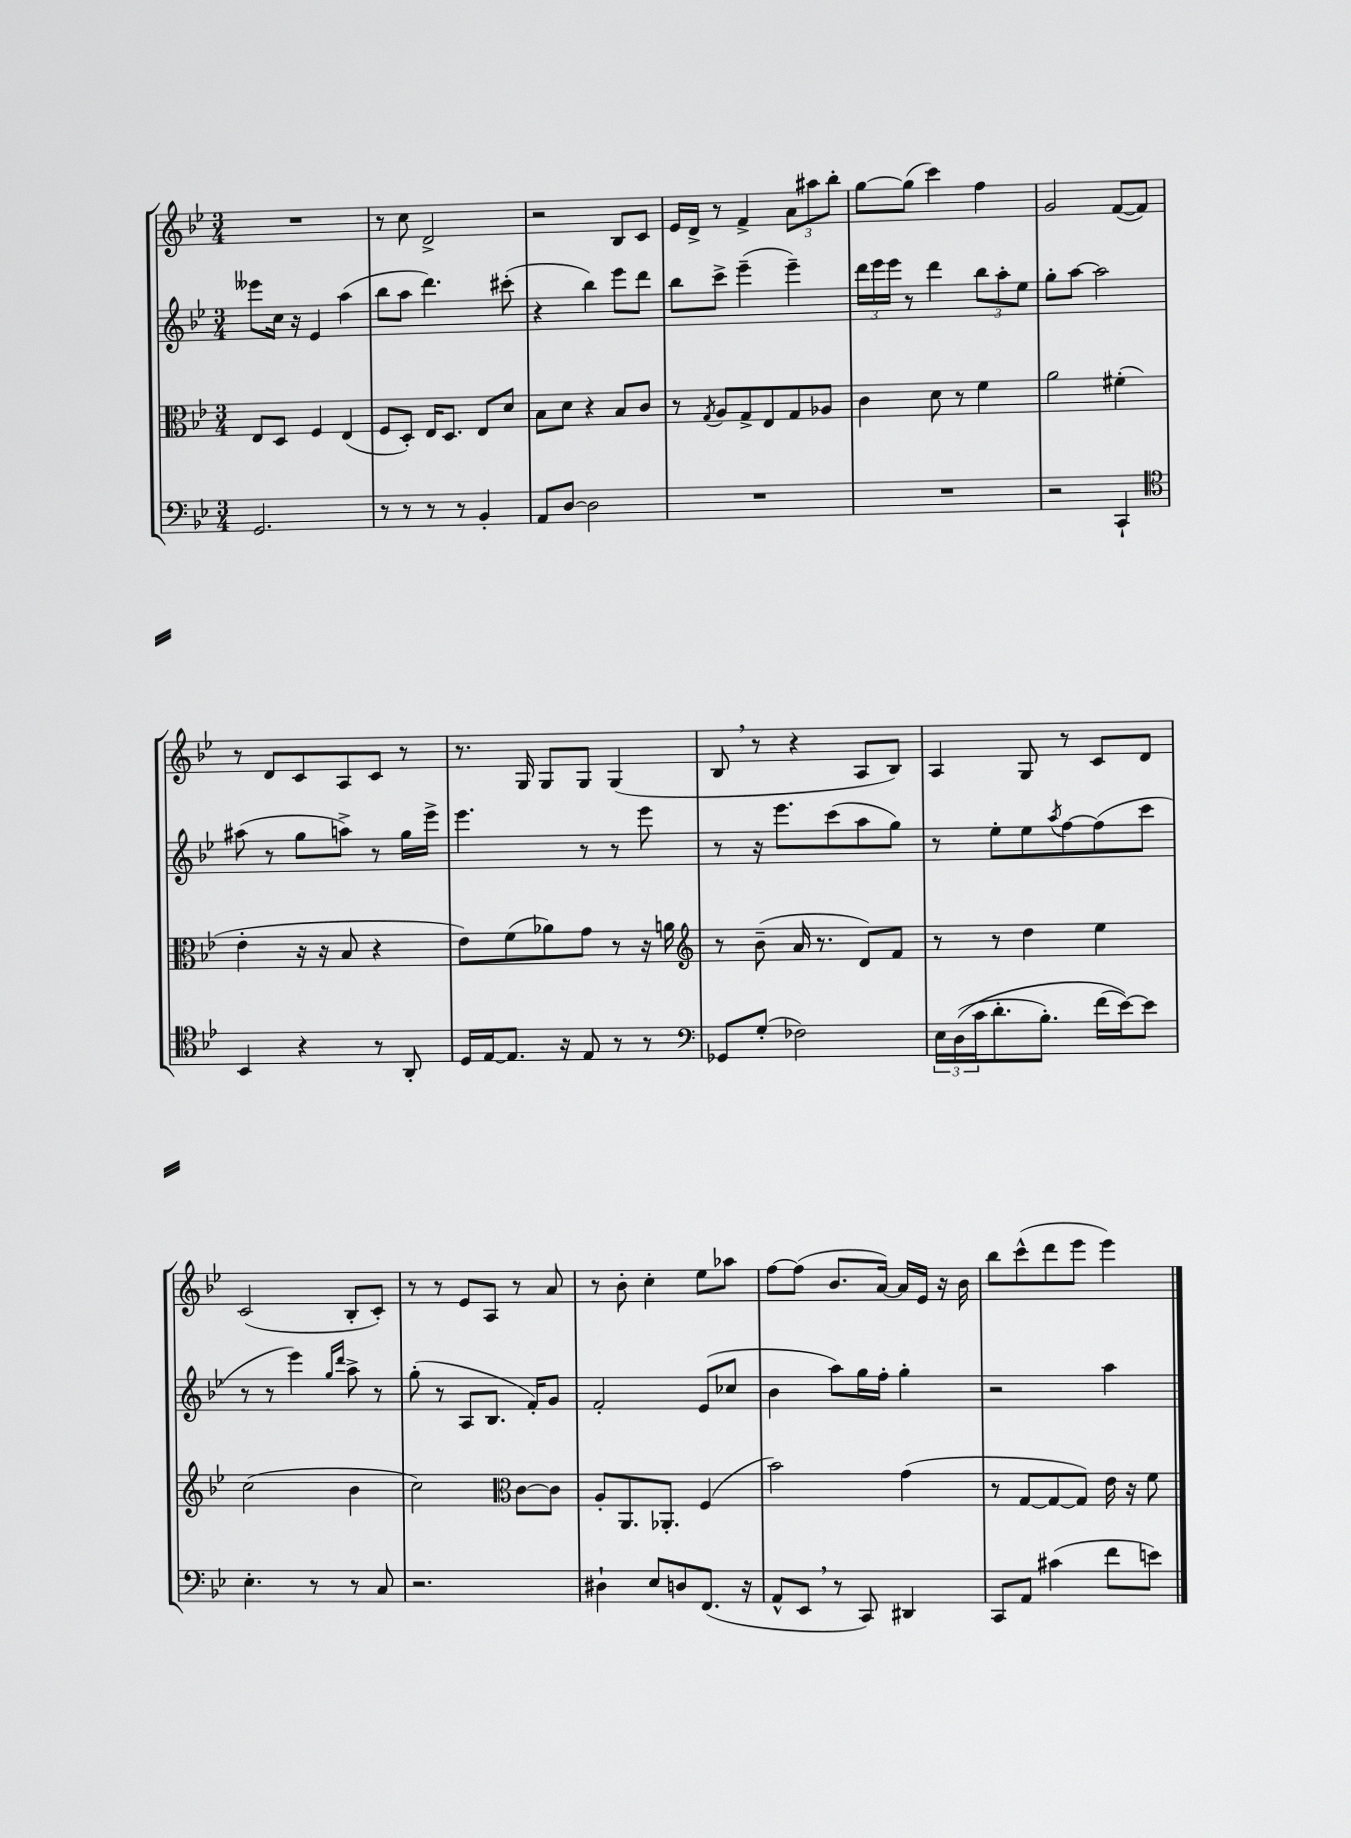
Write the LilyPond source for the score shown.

<<
\new StaffGroup <<
\new Staff = "s0" {
    \clef treble \key bes \major \numericTimeSignature \time 3/4
    R2. |
    r8 c''8 d'2-> |
    r2 bes8 c'8 |
    ees'16 d'16-> r8 f'4-> \tuplet 3/2 { a'8 ais''8 bes''8-. } |
    g''8~ g''8( c'''4) f''4 |
    g'2 f'8~( f'8) |
    r8 d'8 c'8 a8 c'8 r8 |
    r8. g16 g8 g8 g4( |
    bes8 \breathe r8 r4 a8 bes8) |
    a4 g8 r8 c'8 d'8 |
    c'2( bes8-. c'8-.) |
    r8 r8 ees'8 a8 r8 a'8 |
    r8 bes'8-. c''4-. ees''8 aes''8 |
    f''8~ f''8( bes'8. a'16~) a'16 ees'16 r16 bes'16 |
    bes''8 c'''8-^( d'''8 ees'''8 ees'''4) \bar "|." |
}
\new Staff = "s1" {
    \clef treble \key bes \major \numericTimeSignature \time 3/4
    eeses'''8 c''16 r16 ees'4 a''4( |
    bes''8 a''8 d'''4.) cis'''8-.( |
    r4 bes''4) ees'''8 d'''8 |
    bes''8 c'''8-> ees'''4--( ees'''4--) |
    \tuplet 3/2 { d'''16 ees'''16 ees'''16 } r8 d'''4 \tuplet 3/2 { bes''8 a''8-. ees''8 } |
    g''8-. a''8~ a''2 |
    ais''8( r8 g''8 a''8->) r8 g''16 ees'''16-> |
    ees'''4. r8 r8 ees'''8 |
    r8 r16 ees'''8. c'''8( a''8 g''8) |
    r8 ees''8-. ees''8 \acciaccatura { a''8 } f''8~ f''8( c'''8 |
    r8 r8 ees'''4) \grace { g''16 d'''16 } a''8-> r8 |
    g''8-.( r8 a8 bes8. f'16-.) g'8 |
    f'2-. ees'8( ces''8 |
    bes'4 a''8) g''16 f''16-. g''4-. |
    r2 a''4 \bar "|." |
}
\new Staff = "s2" {
    \clef alto \key bes \major \numericTimeSignature \time 3/4
    ees8 d8 f4 ees4( |
    f8 d8-.) ees16 d8. ees8 d'8 |
    bes8 d'8 r4 bes8 c'8 |
    r8 \acciaccatura { g8 } a8 g8-> ees8 g8 aes8 |
    c'4 d'8 r8 f'4 |
    a'2 fis'4-.( |
    ees'4-. r16 r16 bes8 r4 |
    ees'8) f'8( aes'8) g'8 r8 r16 a'16 |
    \clef treble r8 bes'8--( a'16 r8. d'8) f'8 |
    r8 r8 d''4 ees''4 |
    c''2( bes'4 |
    c''2) \clef alto c'8~ c'8 |
    a8-. a,8. aes,8.-. f4( |
    bes'2) g'4( |
    r8 g8~ g8~ g8) ees'16 r16 f'8 \bar "|." |
}
\new Staff = "s3" {
    \clef bass \key bes \major \numericTimeSignature \time 3/4
    g,2. |
    r8 r8 r8 r8 bes,4-. |
    a,8 d8~ d2 |
    R2. |
    R2. |
    r2 c,4-! |
    \clef tenor bes,4 r4 r8 a,8-. |
    d16 ees16~ ees8. r16 ees8 r8 r8 |
    \clef bass ges,8 g8-.( fes2) |
    \tuplet 3/2 { ees16 d16(\( c'16 } d'8.-. bes8.-.) f'16( ees'16~)\) ees'8 |
    ees4.-. r8 r8 c8 |
    r2. |
    dis4-! ees8 d8 f,8.( r16 |
    a,8-^ ees,8 \breathe r8 c,8) dis,4 |
    c,8 a,8 cis'4( f'8 e'8) \bar "|." |
}
>>
>>
\layout { \context { \Score \remove "Bar_number_engraver" } }
